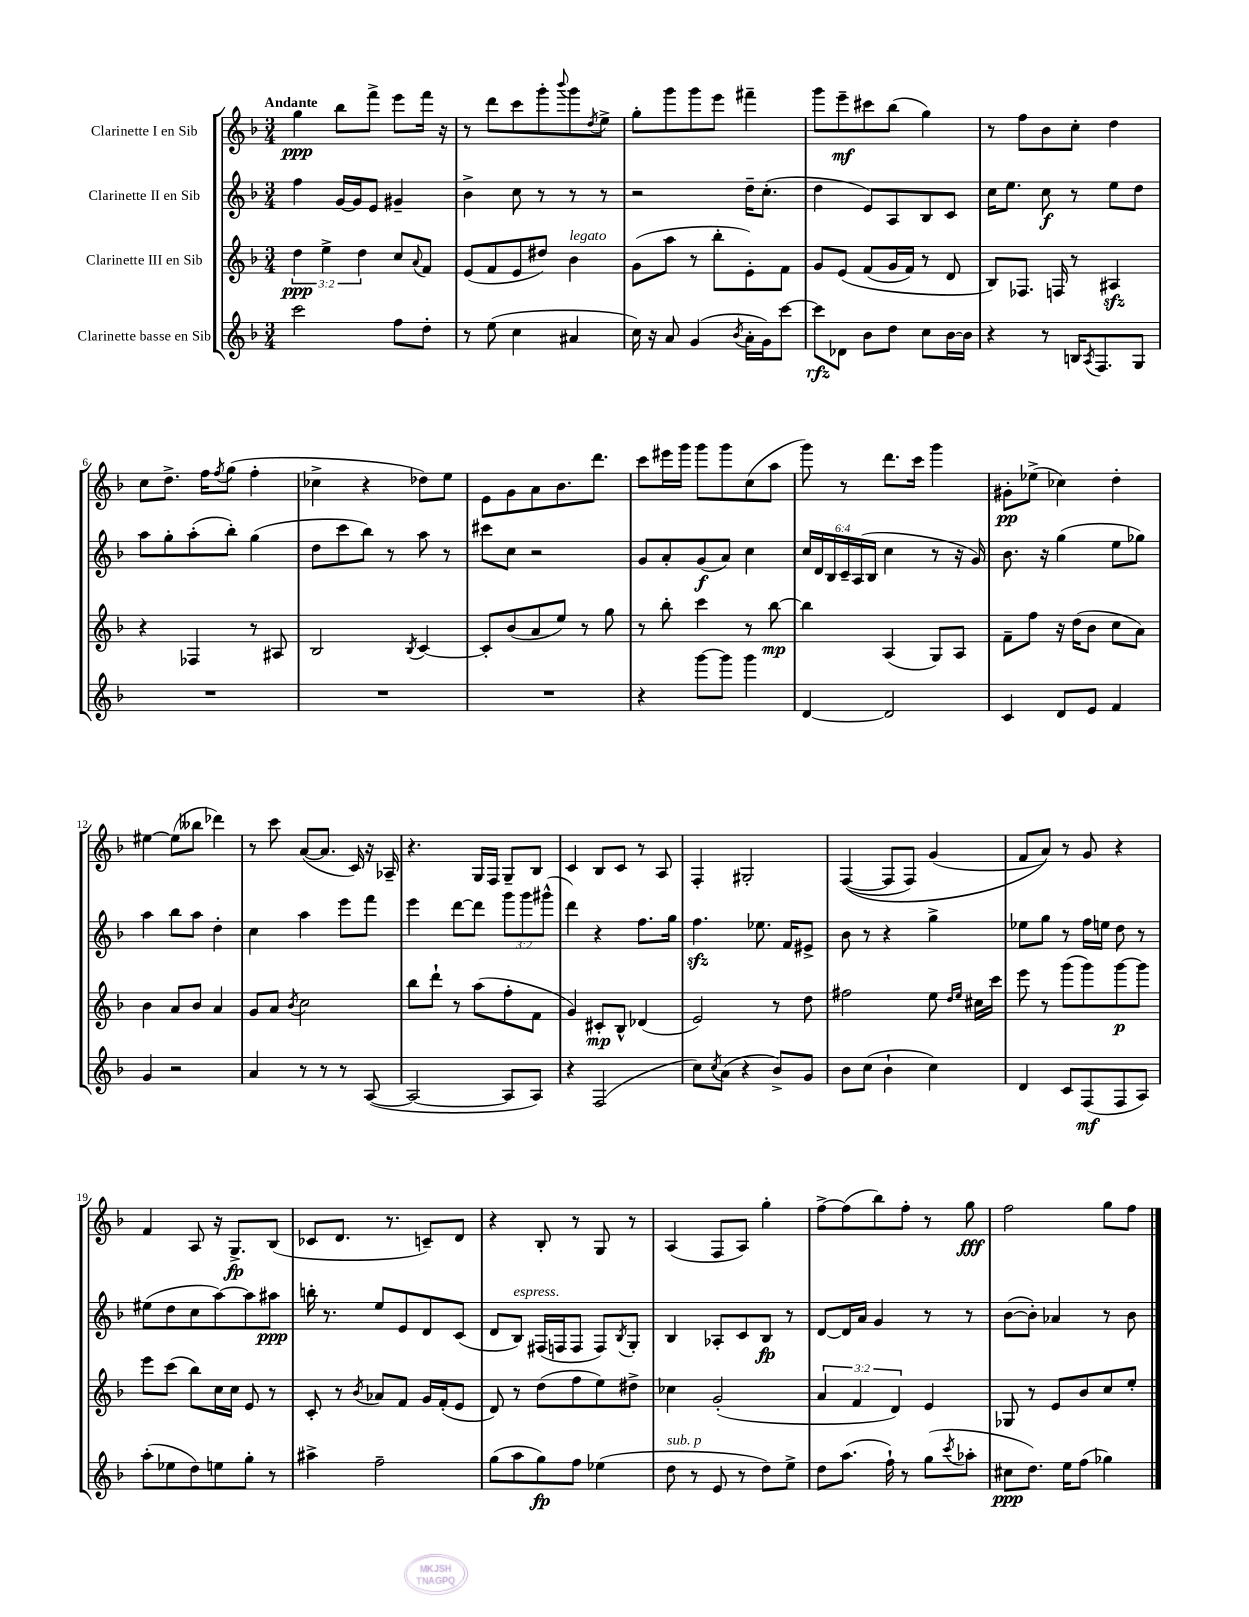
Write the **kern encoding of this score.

**kern	**kern	**kern	**kern
*staff4	*staff3	*staff2	*staff1
*clefG2	*clefG2	*clefG2	*clefG2
*k[b-]	*k[b-]	*k[b-]	*k[b-]
*M3/4	*M3/4	*M3/4	*M3/4
2ccc	6dd	4ff	4gg
.	6ee^	.	.
.	.	[16g	8bb-
.	.	16g]	.
.	6dd	.	.
.	.	8e	8fff^
8ff	8cc	4g#~	8eee
.	8qqa	.	.
8dd'	8f	.	16fff
.	.	.	16r
=	=	=	=
8r	(8e	4b-^	8r
(8ee	8f	.	8ddd
4cc	8e	8cc	8ccc
.	8dd#)	8r	8ggg'
.	.	.	8qqbbb-
4a#	4b-	8r	8ggg
.	.	.	8qdd
.	.	8r	8ee^
=	=	=	=
16cc)	(8g	2r	8gg'
16r	.	.	.
8a	8aa	.	8ggg
(4g	8r	.	8ggg
.	8bb-'	.	8eee
8qb-	.	.	.
16a'	8e')	16dd~	4fff#~
16g)	.	(8.cc'	.
[8ccc	8f	.	.
=	=	=	=
8ccc]	8g	4dd	8ggg
8d-	&(8e	.	8eee~
8b-	(8f	8e)	8ccc#
8dd	16g	8A	(8bb-
.	16f)	.	.
8cc	8r	8B-	4gg)
[16b-	8d	8c	.
16b-]	.	.	.
=	=	=	=
4r	8B-&)	16cc	8r
.	.	8.ee	.
.	8.F-	.	8ff
8r	.	8cc	8b-
.	16F	.	.
16B	8r	8r	8cc'
8qA	.	.	.
8.F	.	.	.
.	4A#	8ee	4dd
8G	.	8dd	.
=	=	=	=
2.r	4r	8aa	8cc
.	.	8gg'	8.dd^
.	4F-	(8aa'	.
.	.	.	16ff
.	.	.	8qff
.	.	8bb-')	(8gg
.	8r	(4gg	4ff'
.	8A#	.	.
=	=	=	=
2.r	2B-	8dd	4cc-^
.	.	8ccc	.
.	.	8bb-)	4r
.	.	8r	.
.	8qB-	.	.
.	[4c	8aa	8dd-)
.	.	8r	8ee
=	=	=	=
2.r	8c']	8ccc#	8e
.	(8b-	8cc	8g
.	8a	2r	8a
.	8ee)	.	8.b-
.	8r	.	.
.	.	.	8.ddd
.	8gg	.	.
=	=	=	=
4r	8r	8g	8ccc
.	8bb-'	8a'	16eee#
.	.	.	16ggg
[8ggg	4ccc	(8g	8ggg
8ggg]	.	8a)	8ggg
4ggg	8r	4cc	(8cc
.	[8bb-	.	8aa
=	=	=	=
[4d	4bb-]	24cc	8ggg)
.	.	24d	.
.	.	24B-	.
.	.	24c~	8r
.	.	(24A	.
.	.	24B-	.
2d]	(4A	4cc	8.ddd
.	.	.	16ccc
.	8G)	8r	4ggg
.	8A	16r	.
.	.	16g)	.
=	=	=	=
4c	8f~	8.b-	8g#'
.	8ff	.	(8ee-^
.	.	16r	.
8d	16r	(4gg	4cc-)
.	(16dd	.	.
8e	8b-	.	.
4f	8cc	8ee	4dd'
.	8a)	8gg-)	.
=	=	=	=
4g	4b-	4aa	[4ee#
2r	8a	8bb-	(8ee#]
.	8b-	8aa	8bb--
.	4a	4dd'	4ddd-)
=	=	=	=
4a	8g	4cc	8r
.	8a	.	8ccc
.	8qb-	.	.
8r	2cc	4aa	([8a
8r	.	.	8.a]
8r	.	8eee	.
.	.	.	16c)
([8A	.	8fff	16r
.	.	.	16A-~
=	=	=	=
2A_	8bb-	4eee	4.r
.	8ddd`	.	.
.	8r	[8ddd	.
.	(8aa	8ddd]	16G
.	.	.	16F
8A]	8ff'	12ggg	8G~
.	.	12ggg	.
8A)	8f	.	8B-
.	.	(12ggg#^^	.
=	=	=	=
4r	4g)	4ddd)	4c
(2F	8c#'	4r	8B-
.	8B-^^	.	8c
.	(4d-	8.ff	8r
.	.	.	8A
.	.	16gg	.
=	=	=	=
8cc)	2e)	4.ff	4F'
8qcc	.	.	.
(8a	.	.	.
4r	.	.	2G#'
.	.	8.ee-	.
8b-^)	8r	.	.
.	.	16f	.
8g	8dd	8e#^	.
=	=	=	=
8b-	2ff#	8b-	&(([4F
(8cc	.	8r	.
4b-`	.	4r	8F]
.	.	.	8F)
4cc)	8ee	4gg^	(4g
.	16qqdd	.	.
.	16qqee	.	.
.	16cc#	.	.
.	16ccc	.	.
=	=	=	=
4d	8eee	8ee-	8f
.	8r	8gg	8a)&)
8c	(8ggg	8r	8r
(8F	8ggg)	16ff	8g
.	.	16ee	.
8F	[8ggg	8dd	4r
8A)	8ggg]	8r	.
=	=	=	=
(8aa'	8eee	(8ee#	4f
8ee-	(8ccc	8dd	.
8dd)	8bb-)	8cc	8A
8ee	16cc	[8aa)	16r
.	16cc	.	8.G^
8gg'	8e	8aa]	.
8r	8r	8aa#	(8B-
=	=	=	=
4aa#^	8c'	16bb'	8c-
.	.	8.r	.
.	8r	.	8.d
.	8qb-	.	.
2ff~	8a-	8ee	.
.	.	.	8.r
.	8f	8e	.
.	16g	8d	8c~)
.	(16f'	.	.
.	8e	(8c	8d
=	=	=	=
(8gg	8d)	8d	4r
8aa	8r	8B-)	.
8gg)	(8dd	(16F#	8B-'
.	.	16F	.
8ff	8ff	8F	8r
(4ee-	8ee)	8F)	8G
.	.	8qB-	.
.	8dd#^	8G'	8r
=	=	=	=
8dd	4cc-	4B-	(4A
8r	.	.	.
8e	(2g'	8A-'	8F
8r	.	8c	8A)
8dd)	.	8B-	4gg'
8ee^	.	8r	.
=	=	=	=
8dd	6a	[8d	[8ff^
(8.aa	.	16d]	(8ff]
.	6f	.	.
.	.	16a	.
.	.	4g	8bb-)
16ff`)	.	.	.
.	6d)	.	.
8r	.	.	8ff'
(8gg	4e	8r	8r
8qccc	.	.	.
8aa-'	.	8r	8gg
=	=	=	=
8cc#	8G-	([8b-	2ff
8.dd)	8r	8b-'])	.
.	8e	4a-	.
16ee	.	.	.
(8ff	8b-	.	.
4gg-)	8cc	8r	8gg
.	8ee'	8b-	8ff
==	==	==	==
*-	*-	*-	*-
